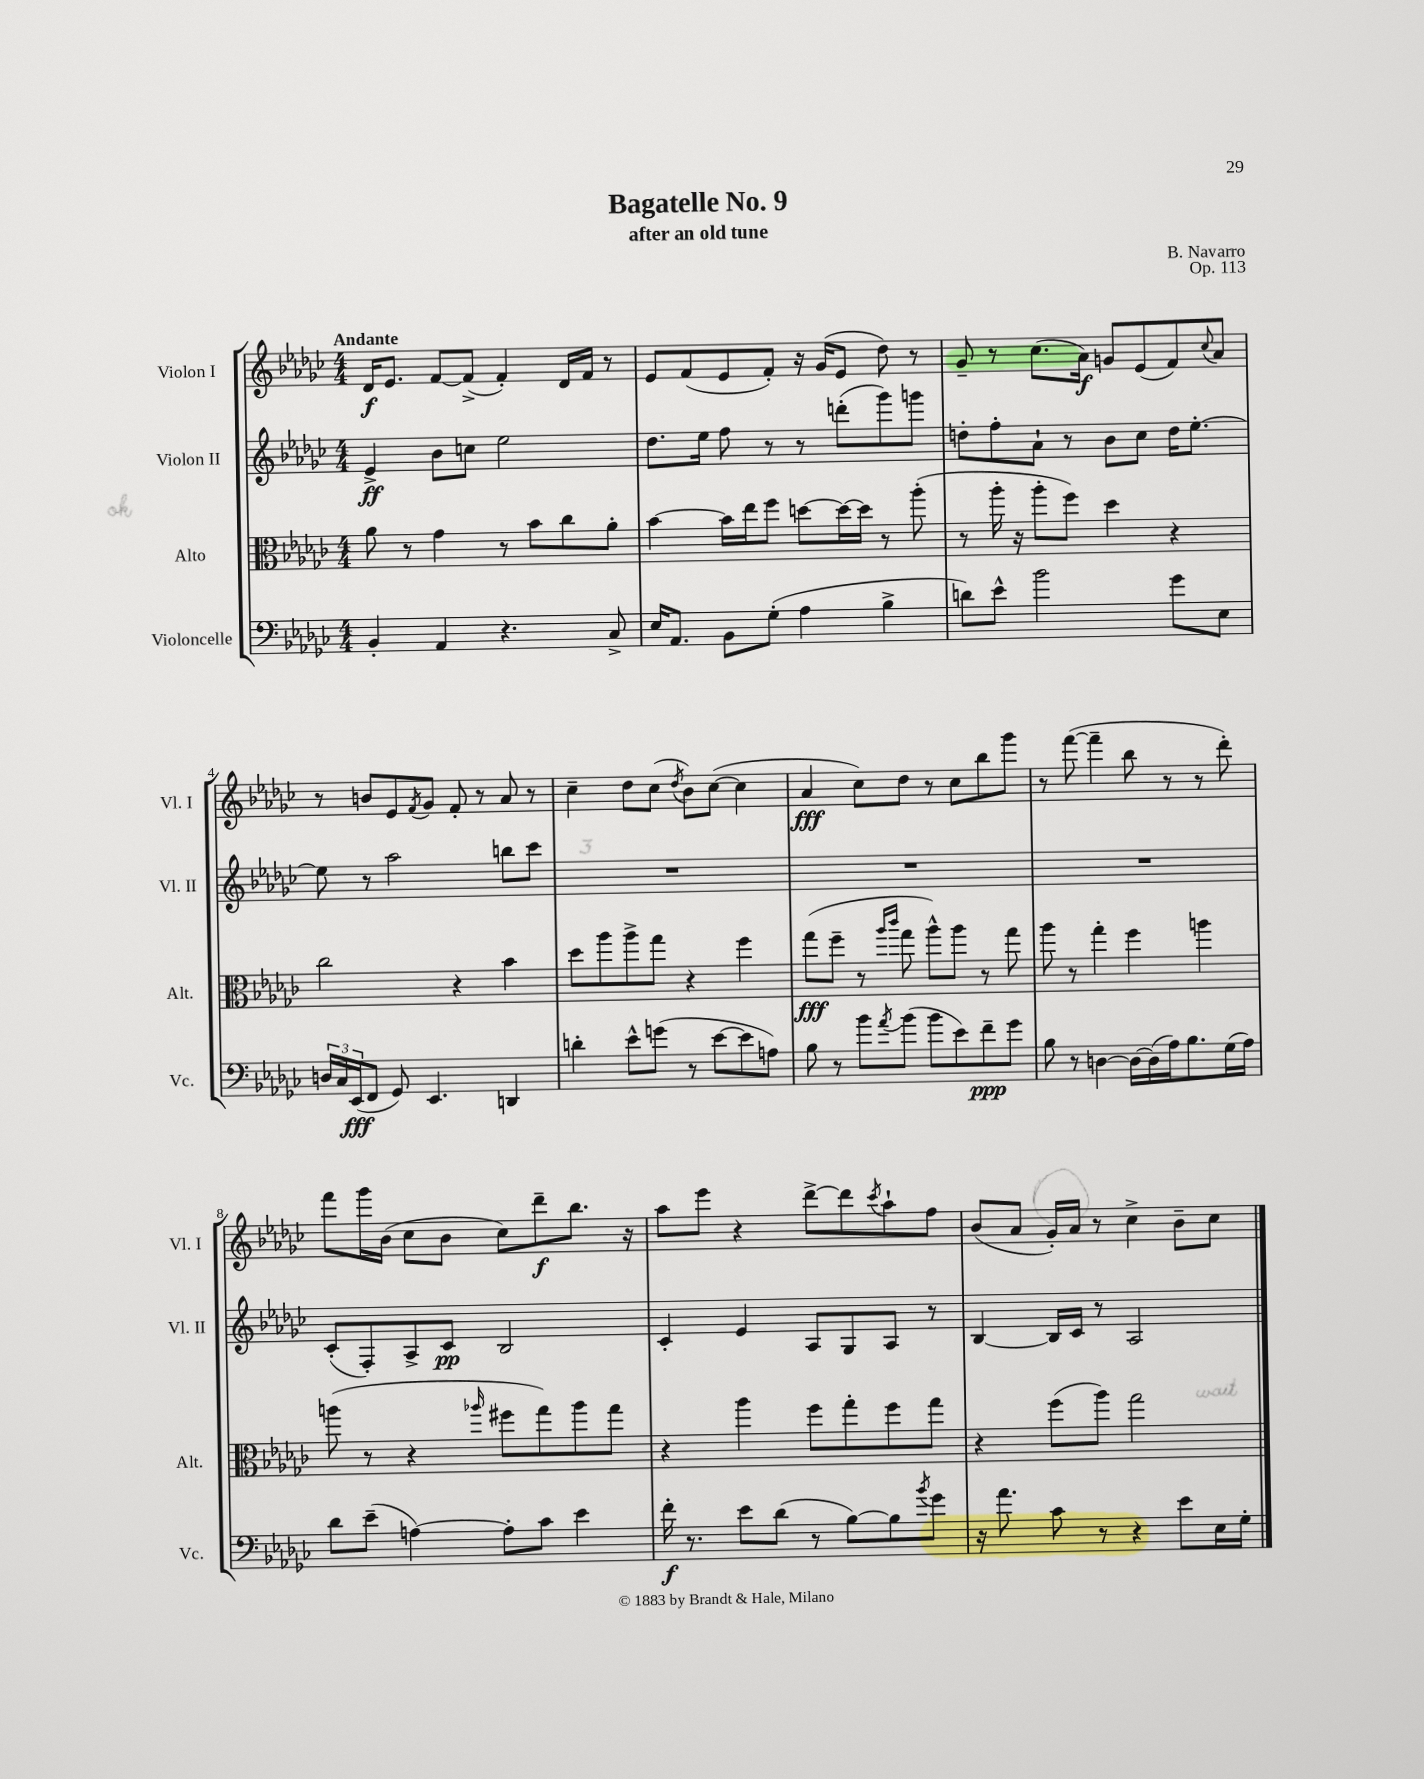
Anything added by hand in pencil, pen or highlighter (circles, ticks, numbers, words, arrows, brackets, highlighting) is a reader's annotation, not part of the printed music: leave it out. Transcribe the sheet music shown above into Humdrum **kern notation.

**kern	**kern	**kern	**kern
*staff4	*staff3	*staff2	*staff1
*clefF4	*clefC3	*clefG2	*clefG2
*k[b-e-a-d-g-c-]	*k[b-e-a-d-g-c-]	*k[b-e-a-d-g-c-]	*k[b-e-a-d-g-c-]
*M4/4	*M4/4	*M4/4	*M4/4
4BB-'	8a-	4e-^	16d-
.	.	.	8.e-
.	8r	.	.
4AA-	4g-	8b-	[8f
.	.	8cc	(8f^]
4.r	8r	2ee-	4f')
.	8b-	.	.
.	8cc-	.	16d-
.	.	.	16f
8C-^	8a-'	.	8r
=	=	=	=
16E-	[4b-	8.dd-	8e-
8.AA-	.	.	.
.	.	.	(8f
.	.	16ee-	.
8BB-	16b-]	8ff	8e-
.	16ee-	.	.
(8G-'	8ff	8r	8f')
4A-	[8dd	8r	16r
.	.	.	(16g-
.	16dd_	(8ddd'	8e-
.	16dd]	.	.
4B-^	8r	8ggg-)	8dd-)
.	(8aa-'	8ggg	8r
=	=	=	=
8d)	8r	8dd'	8g-~
8e-^^	16aa-'	8ff'	8r
.	16r	.	.
2b-	8aa-'	8a-`	(8.cc-
.	8ff)	8r	.
.	.	.	16a-)
.	4dd-	8b-	8g
.	.	8cc-	(8e-
8g-	4r	16dd	8f)
.	.	[8.ee-'	.
.	.	.	8qqcc-
8E-	.	.	8a-
=	=	=	=
24D	2cc-	8ee-]	8r
24C-	.	.	.
(24EE-	.	.	.
8FF	.	8r	8b
8GG-)	.	2aa-	8e-
.	.	.	8qf
4.EE-	.	.	8g-
.	4r	.	8f'
.	.	.	8r
4DD	4b-	8bb	8a-
.	.	8ccc-	8r
=	=	=	=
4d'	8dd-	1r	4cc-~
.	8aa-	.	.
8e-^^	8aa-^	.	8dd-
(8g	8gg-	.	(8cc-
.	.	.	8qdd-
8r	4r	.	8b-)
[8e-	.	.	([8cc-
8e-]	4ff	.	4cc-]
8A)	.	.	.
=	=	=	=
8B-	(8gg-	1r	4a-
8r	8ff~	.	.
8b-	8r	.	8cc-)
.	16qqaa-	.	.
8qa-	16qqccc-	.	.
(8b-	8gg-	.	8dd-
8b-	8aa-^^)	.	8r
8e-)	8aa-	.	8cc-
8f~	8r	.	8bb-
8g-	8gg-	.	8ggg-
=	=	=	=
8B-	8aa-	1r	8r
8r	8r	.	([8fff
[4D	4gg-'	.	4fff~]
16D_	4ff	.	8bb-
(16D]	.	.	.
16A-)	.	.	8r
8.B-	.	.	.
.	4aa	.	8r
(16G-	.	.	8ddd-')
16A-)	.	.	.
=	=	=	=
8d-	(8aa	(8c-'	8fff
(8e-~	8r	8F')	16ggg-
.	.	.	(16b-
[4A)	4r	8A-^	8cc-
.	.	8c-	8b-
.	16qqaa-	.	.
8A']	8ff#	2B-	8cc-)
8c-	8gg-)	.	8ddd-~
4e-	8aa-	.	8.bb-
.	8gg-	.	.
.	.	.	16r
=	=	=	=
16f'	4r	4c-'	8aa-
8.r	.	.	.
.	.	.	8eee-
8e-	4aa-	4e-	4r
(8d-	.	.	.
8r	8ff	8A-	[8ddd-^
[8B-)	8gg-'	8G-	8ddd-]
.	.	.	8qccc-
8B-]	8ff	8A-	8aa-`
8qb-	.	.	.
8g-	8gg-	8r	8ff
=	=	=	=
16r	4r	[4B-	(8b-
8.a-	.	.	.
.	.	.	8a-
8c-	(8ff	16B-]	16g-')
.	.	16c-	16a-
8r	8aa-)	8r	8r
4r	2gg-	2A-	4cc-^
8e-	.	.	8b-~
16E-	.	.	8cc-
16G-'	.	.	.
==	==	==	==
*-	*-	*-	*-
